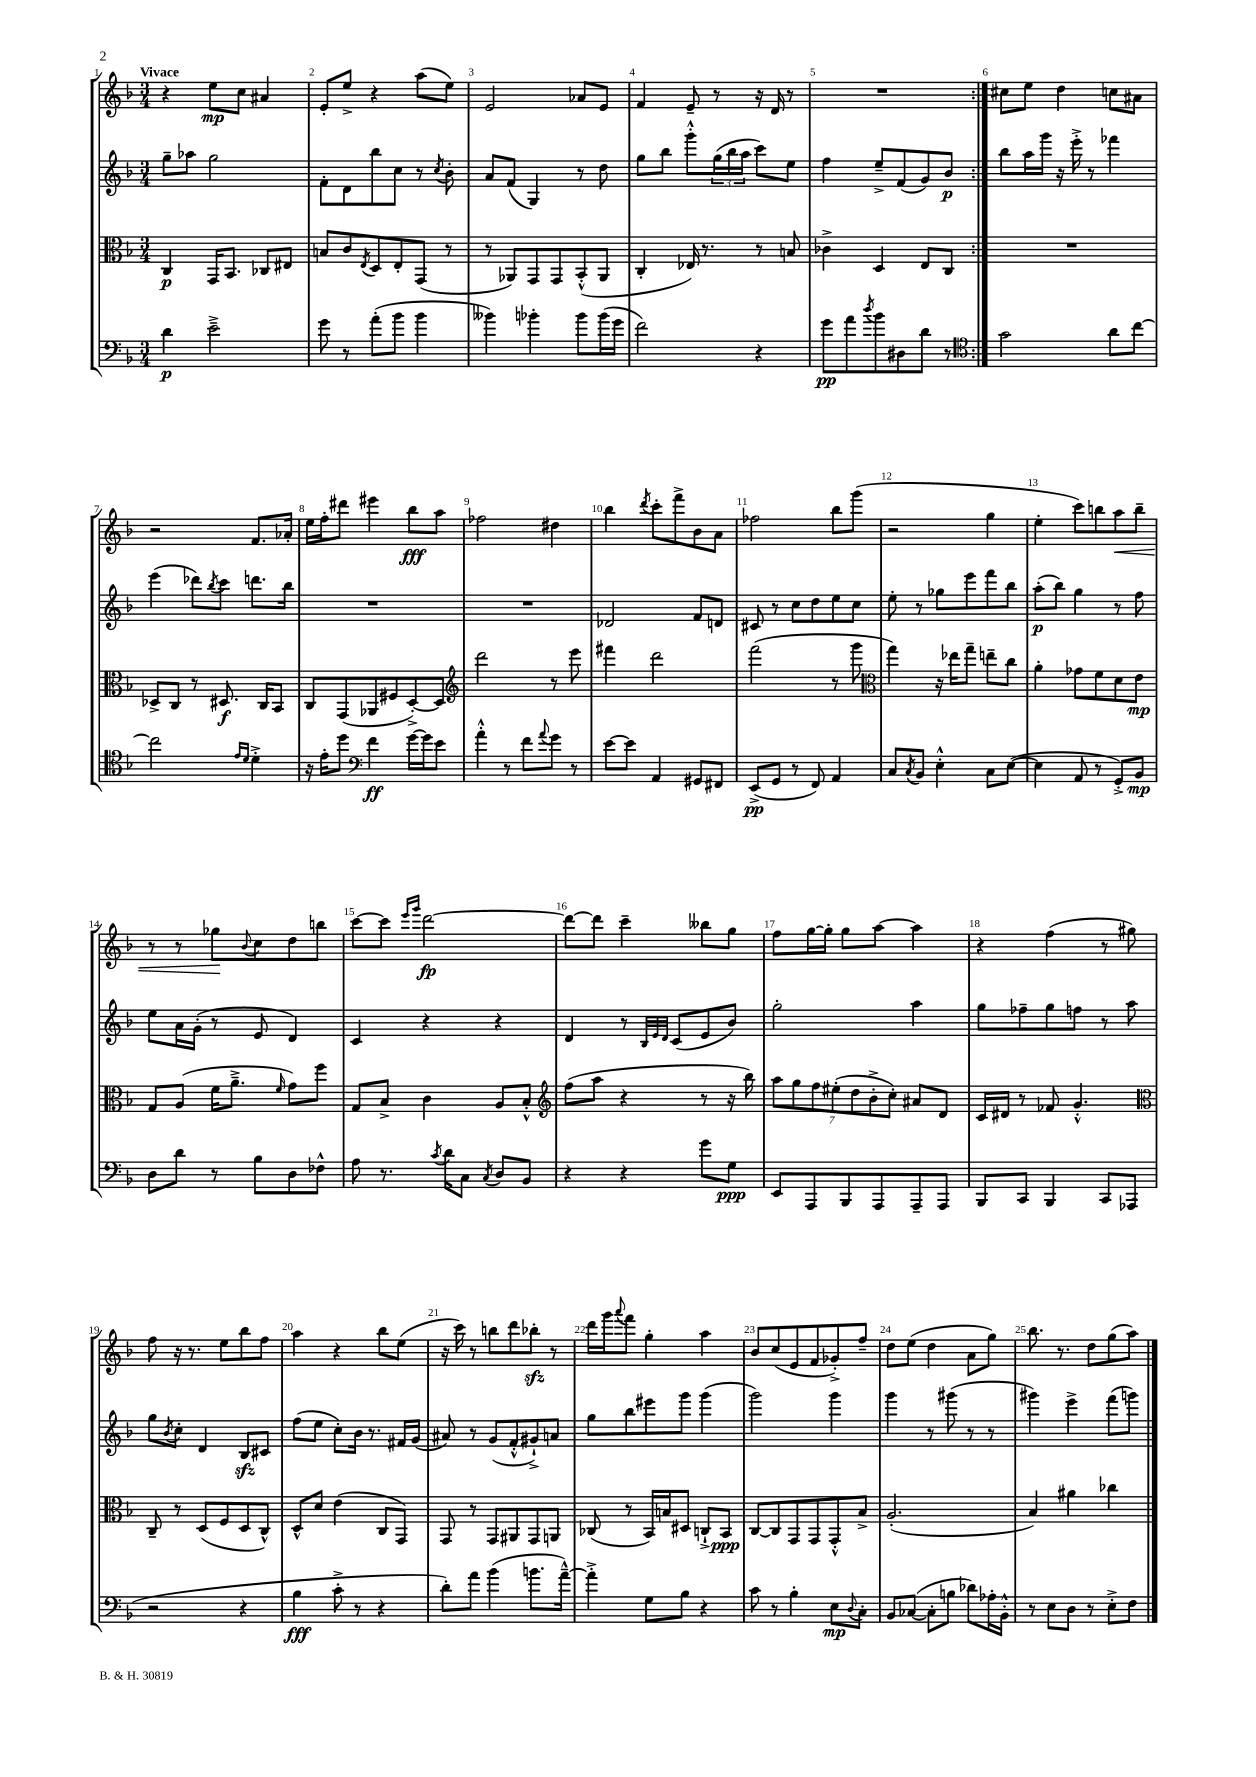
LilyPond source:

<<
\new StaffGroup <<
\new Staff = "s0" {
    \clef treble \key f \major \numericTimeSignature \time 3/4 \tempo "Vivace"
    \repeat volta 2 { r4 e''8\mp c''8 ais'4 |
    e'8-. e''8-> r4 a''8( e''8) |
    e'2 aes'8 e'8 |
    f'4 e'8-- r8 r16 d'16 r8 |
    R2. | }
    cis''8 e''8 d''4 c''8 ais'8 |
    r2 f'8. aes'16-. |
    e''16 f''16-. dis'''8 eis'''4 bes''8\fff a''8 |
    fes''2 dis''4 |
    bes''4 \acciaccatura { d'''8 } c'''8-. f'''8-> bes'8 a'8 |
    fes''2 bes''8 g'''8( |
    r2 g''4 |
    e''4-. c'''8) b''8 a''8\< b''8-- |
    r8 r8 ges''8\! \appoggiatura { bes'8 } c''8 d''8 b''8 |
    c'''8~ c'''8 \grace { e'''16 g'''16 } d'''2~\fp |
    d'''8~ d'''8 c'''4-- beses''8 g''8 |
    f''8 g''16~ g''16-. g''8 a''8~ a''4 |
    r4 f''4( r8 gis''8) |
    f''8 r16 r8. e''8 bes''8 f''8 |
    a''4 r4 bes''8 e''8( |
    r16 c'''16) r8 b''8 d'''8 bes''8-.\sfz r8 |
    d'''16 g'''16 \appoggiatura { a'''8 } f'''8 g''4-. a''4 |
    bes'8 c''8( e'8 f'8 ges'8-.->) f''8-- |
    d''8 e''8( d''4 a'8 g''8) |
    bes''8. r8. d''8 g''8( a''8) \bar "|." |
}
\new Staff = "s1" {
    \clef treble \key f \major \numericTimeSignature \time 3/4
    \repeat volta 2 { g''8-- aes''8 g''2 |
    f'8-. d'8 bes''8 c''8 r8 \acciaccatura { c''8 } bes'8-. |
    a'8 f'8( g4) r8 d''8 |
    g''8 bes''8 g'''8-.-^ \tuplet 3/2 { g''16( bes''16 a''16 } c'''8) e''8 |
    f''4 e''8---> f'8( g'8) bes'8\p | }
    bes''8 a''16 g'''16 r16 e'''16-.-> r8 fes'''4 |
    e'''4( des'''8) \acciaccatura { bes''8 } c'''8 d'''8. bes''16 |
    R2. |
    R2. |
    des'2 f'8 d'8 |
    cis'8 r8 c''8 d''8 e''8 c''8 |
    e''8-. r8 ges''8 e'''8 f'''8 bes''8 |
    a''8-.\p( bes''8) g''4 r8 f''8 |
    e''8 a'16 g'16-.( r8 e'8 d'4) |
    c'4 r4 r4 |
    d'4 r8 \grace { bes32 e'32 d'32 } c'8( e'8 bes'8) |
    g''2-. a''4 |
    g''8 fes''8-- g''8 f''8 r8 a''8 |
    g''8 \acciaccatura { bes'8 } c''8-. d'4 bes8\sfz cis'8 |
    f''8( e''8 c''8-.) bes'16 r8. fis'16 g'16( |
    ais'8) r8 g'8( f'8-.-^ gis'8-!->) a'8 |
    g''8 bes''8 eis'''8 g'''8 g'''4( |
    g'''2) g'''4 |
    g'''4 r8 gis'''8( r8 r8 |
    gis'''4) e'''4-> f'''8( g'''8) \bar "|." |
}
\new Staff = "s2" {
    \clef alto \key f \major \numericTimeSignature \time 3/4
    \repeat volta 2 { c4\p g,16 bes,8. ces8 eis8 |
    b8 c'8 \acciaccatura { e8 } d8 e8-. g,8( r8 |
    r8 aes,8) g,8 g,8 bes,8-.-^( aes,8 |
    c4-. ees16) r8. r8 b8 |
    ces'4-> d4 e8 c8 | }
    R2. |
    des8-> c8 r8 dis8.\f c16 bes,8 |
    c8 g,8( aes,8 fis8 d8~-.->) d8 |
    \clef treble d'''2 r8 e'''8 |
    fis'''4 d'''2 |
    f'''2( r8 g'''8 |
    \clef alto g''4) r16 ees''16 g''8-- e''8-- c''8 |
    a'4-. ges'8 f'8 d'8 e'8\mp |
    g8 a8( f'16 a'8.---> \grace { f'16 } g'8) f''8 |
    g8 bes8-> c'4 a8 bes8-.-^ |
    \clef treble f''8( a''8 r4 r8 r16 bes''16) |
    \tuplet 7/4 { a''8 g''8 f''8 eis''8-.( d''8 bes'8-.-> c''8-.) } ais'8 d'8 |
    c'16 dis'16 r8 fes'8 g'4.-.-^ |
    \clef alto c8-- r8 d8( f8 d8 c8-^) |
    d8-^ d'8 e'4( c8 g,8) |
    g,8 r8 g,8 ais,8 g,8 a,8 |
    ces8( r8 bes,16) b16 dis8 c8-!-> bes,8\ppp |
    c8~ c8 g,8 g,8 g,8-.-^ bes8-> |
    a2.-.( |
    bes4) ais'4 ces''4 \bar "|." |
}
\new Staff = "s3" {
    \clef bass \key f \major \numericTimeSignature \time 3/4
    \repeat volta 2 { d'4\p e'2---> |
    g'8 r8 a'8-.( bes'8 bes'4 |
    beses'4) bes'4-. bes'8 bes'16( g'16 |
    f'2) r4 |
    g'8\pp a'8 \acciaccatura { d''8 } bes'8 dis8 d'8 r8 | }
    \clef tenor g'2 a'8 c''8~ |
    c''2 \grace { e'16 d'16 } d'4-.-> |
    r16 e'16-. d''8 \clef bass f'4\ff g'16~ g'16 e'8 |
    a'4-.-^ r8 f'8 \appoggiatura { a'8 } g'8 r8 |
    e'8~ e'8 a,4 gis,8 fis,8 |
    e,8->\pp( g,8 r8 f,8) a,4 |
    c8 \acciaccatura { c8 } bes,8 e4-.-^ c8 e8~( |
    e4 a,8 r8 g,8-.->) bes,8\mp |
    d8 d'8 r8 bes8 d8 fes8-^ |
    a8 r8. \acciaccatura { c'8 } d'16 c8 \acciaccatura { c8 } d8 bes,8 |
    r4 r4 g'8 g8\ppp |
    e,8 a,,8 bes,,8 a,,8 a,,8-- a,,8 |
    bes,,8 c,8 bes,,4 c,8 aes,,8( |
    r2 r4 |
    bes4\fff c'8-.-> r8 r4 |
    d'8-.) a'8 bes'4( b'8. a'16~---^) |
    a'4-.-> g8 bes8 r4 |
    c'8 r8 bes4-. e8\mp \appoggiatura { d8 } c8-. |
    bes,8 ces8~( ces8-. b8 des'8) aes16-. bes,16-.-^ |
    r8 e8 d8 r8 e8-.-> f8 \bar "|." |
}
>>
>>
\layout { \context { \Score \override BarNumber.break-visibility = ##(#f #t #t) barNumberVisibility = #all-bar-numbers-visible } }
